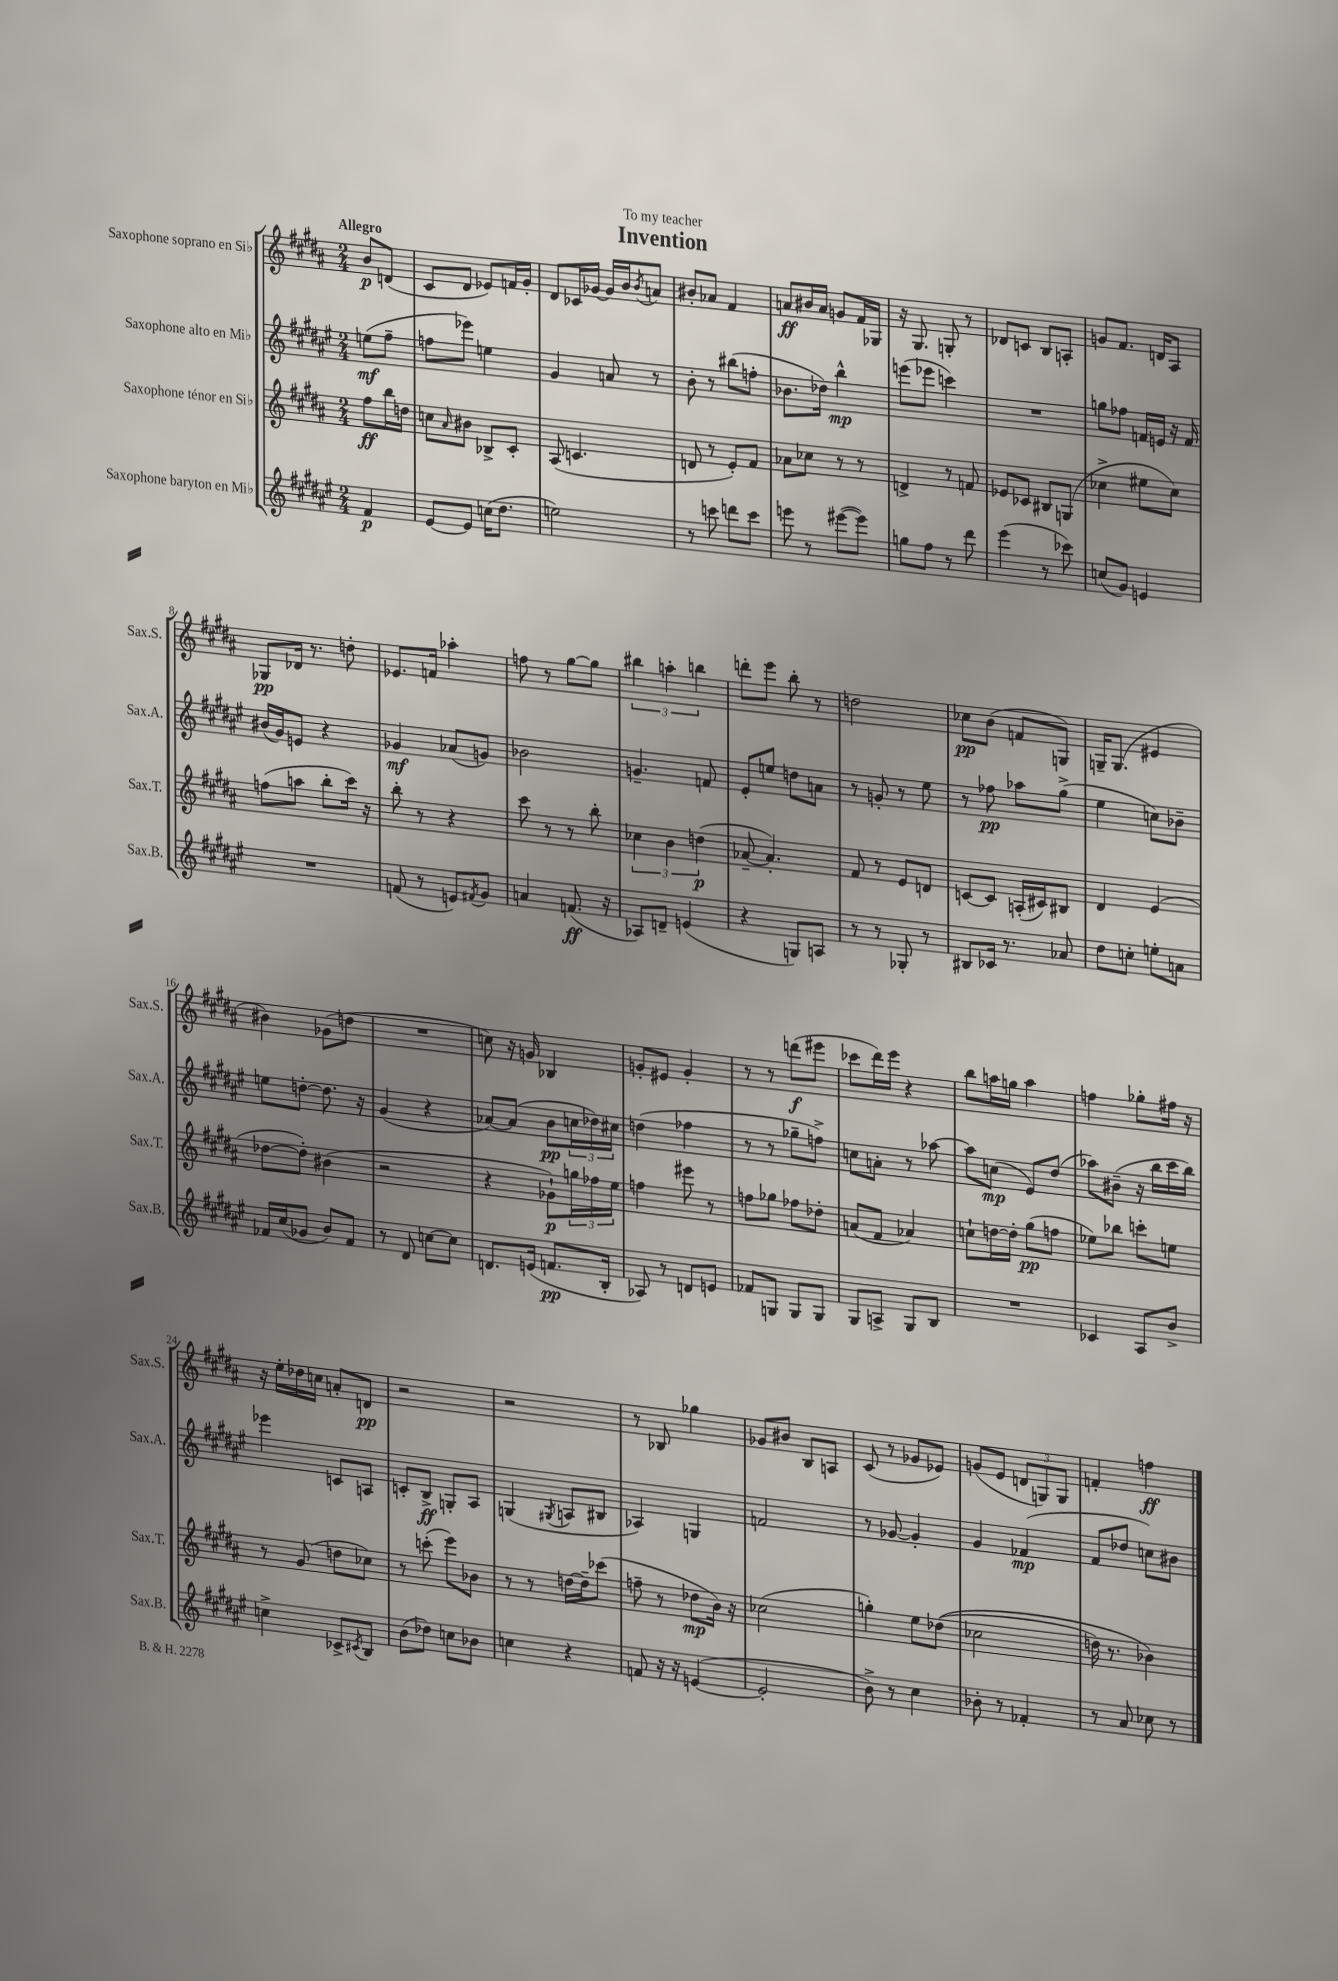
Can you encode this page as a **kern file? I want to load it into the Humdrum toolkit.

**kern	**dynam	**kern	**dynam	**kern	**dynam	**kern	**dynam
*part4	*part4	*part3	*part3	*part2	*part2	*part1	*part1
*staff4	*staff4	*staff3	*staff3	*staff2	*staff2	*staff1	*staff1
*I"Saxophone baryton en Mi♭	*	*I"Saxophone ténor en Si♭	*	*I"Saxophone alto en Mi♭	*	*I"Saxophone soprano en Si♭	*
*I'Sax.B.	*	*I'Sax.T.	*	*I'Sax.A.	*	*I'Sax.S.	*
*clefG2	*	*clefG2	*	*clefG2	*	*clefG2	*
*k[f#c#g#d#a#e#]	*	*k[f#c#g#d#a#]	*	*k[f#c#g#d#a#e#]	*	*k[f#c#g#d#a#]	*
*M2/4	*	*M2/4	*	*M2/4	*	*M2/4	*
=	=	=	=	=	=	=	=
!	!	!	!	!	!	!LO:TX:a:B:t=Allegro	!
4f#/	p	8ff#\L	ff	(8een\L	mf	8b/L	p
.	.	16bb\L	.	8ff#~\J	.	(8dn/J	.
.	.	16ddn\JJ	.	.	.	.	.
=1	=1	=1	=1	=1	=1	=1	=1
[8e#/L	.	8ccn\L	.	8ffn\L	.	8c#/L	.
.	.	16qqa#/	.	.	.	.	.
8e#/J]	.	8b#X\J	.	8eee-X\J)	.	8d#/J	.
(16ccn\KL	.	8B-X^/L	.	4een\	.	8e-X/L)	.
8.dd#\J	.	.	.	.	.	.	.
.	.	8c#'/J	.	.	.	16fn/L	.
.	.	.	.	.	.	16g#'/JJ	.
=2	=2	=2	=2	=2	=2	=2	=2
2een\)	.	(8A#/	.	4g#/	.	8d#/L	.
.	.	4.cn/	.	.	.	16c-X/L	.
.	.	.	.	.	.	[16g-X/JJ	.
.	.	.	.	8an/	.	16g-/LL]	.
.	.	.	.	.	.	16b/J	.
.	.	.	.	.	.	8qb/	.
.	.	.	.	8r	.	8an/J	.
=3	=3	=3	=3	=3	=3	=3	=3
8r	.	8dn/	.	8b'\	.	8b#X'/L	.
8cccn\	.	8r	.	8r	.	8a-X/J	.
8dddn\L	.	8e'/L)	.	(8bb#X\L	.	4f#/	.
8ccc\J	.	8f#/J	.	8ffn'\J	.	.	.
=4	=4	=4	=4	=4	=4	=4	=4
8eeen\	.	8a-X\L	.	8.b-X\L	.	8an/L	ff
8r	.	8cc-X\J	.	.	.	16b#X/L	.
.	.	.	.	16dd-X\Jk)	.	16a/JJ	.
([8eee#X\L	.	8r	.	4bb^^\	mp	8gn/L	.
8eee#\J])	.	8r	.	.	.	16f#/L	.
.	.	.	.	.	.	16G-X/JJ	.
=5	=5	=5	=5	=5	=5	=5	=5
8ggn\L	.	4dn^/	.	(8eeen\L	.	16r	.
.	.	.	.	.	.	8.G#/	.
8ff#\J	.	.	.	8eee-X\J	.	.	.
8r	.	8r	.	4cccn\)	.	8Gn'/	.
8ddd#\	.	8fn/	.	.	.	8r	.
=6	=6	=6	=6	=6	=6	=6	=6
(4eee#\	.	8e-X/L	.	2r	.	8d-X/L	.
.	.	8c-X/J	.	.	.	8cn/J	.
8r	.	8B#X/L	.	.	.	8B/L	.
8ccc-X\)	.	(8Gn/J	.	.	.	8An'/J	.
=7	=7	=7	=7	=7	=7	=7	=7
(8ccn/L	.	4cc-X^\	.	8ggn\L	.	8gn/L	.
8g#/J)	.	.	.	8ff-X\J	.	8.f#/J	.
4en/	.	8ee#X\L	.	16fn/LL	.	.	.
.	.	.	.	16en/JJ	.	16dn/KL	.
.	.	8cc-\J)	.	16r	.	8A#/J	.
.	.	.	.	16f/	.	.	.
!!LO:LB:g=z
=8	=8	=8	=8	=8	=8	=8	=8
2r	.	(8ffn\L	.	(16b#X/LL	.	8G-X/L	pp
.	.	.	.	16g#/J)	.	.	.
.	.	8aan\J	.	8en/J	.	16d-X/Jk	.
.	.	.	.	.	.	8.r	.
.	.	8bb'\L	.	4r	.	.	.
.	.	16ccc#\Jk)	.	.	.	8ddn'\	.
.	.	16r	.	.	.	.	.
=9	=9	=9	=9	=9	=9	=9	=9
(8fn/	.	8bb'\	.	4g-X/	mf	8.e-X/L	.
8r	.	8r	.	.	.	.	.
.	.	.	.	.	.	16fn/Jk	.
8en/L)	.	4r	.	(8a-X/L	.	4aa-X'\	.
8qf#X/	.	.	.	.	.	.	.
8g#/J	.	.	.	8gn/J)	.	.	.
=10	=10	=10	=10	=10	=10	=10	=10
4an/	.	8ccc#\	.	2b-X\	.	8ffn\	.
.	.	8r	.	.	.	8r	.
(8.fn/	ff	8r	.	.	.	[8gg#\L	.
.	.	8bb'\	.	.	.	8gg#\J]	.
16r	.	.	.	.	.	.	.
=11	=11	=11	=11	=11	=11	=11	=11
8A-X/L)	.	6cc-X\	.	4.gn~/	.	6bb#X\	.
8dn~/J	.	.	.	.	.	.	.
.	.	6b\	.	.	.	6aan'\	.
(4en/	.	.	.	.	.	.	.
.	.	(6ddn\	p	.	.	6bbn\	.
.	.	.	.	8fn/	.	.	.
=12	=12	=12	=12	=12	=12	=12	=12
4r	.	[8a-X~/	.	8e#'/L	.	8dddn'\L	.
.	.	4.a-'/])	.	8een/J	.	8eee\J	.
8Gn/L)	.	.	.	8ddn\L	.	8bb'\	.
8An/J	.	.	.	8an\J	.	8r	.
=13	=13	=13	=13	=13	=13	=13	=13
8r	.	8f#/	.	8r	.	2ddn\	.
8r	.	8r	.	8gn'/	.	.	.
8G-X'/	.	8e/L	.	8r	.	.	.
8r	.	8dn/J	.	8ee#\	.	.	.
=14	=14	=14	=14	=14	=14	=14	=14
8B#X/L	.	[8cn/L	.	8r	.	8cc-X\L	pp
16c-X/Jk	.	8c/J]	.	8ff-X\	pp	(8b\J	.
8.r	.	.	.	.	.	.	.
.	.	(16An'/LL	.	8aa-X\L	.	8fn/L	.
.	.	16c#X/J)	.	.	.	.	.
8a-X/	.	8B#X/J	.	(8gg#^\J	.	8Gn/J)	.
=15	=15	=15	=15	=15	=15	=15	=15
8dd#\L	.	4d#/	.	4ee#\	.	16Gn~/KL	.
.	.	.	.	.	.	(8.G/J	.
8ccn'\J	.	.	.	.	.	.	.
8een'\L	.	(4e/	.	8ccn\L)	.	4e#X/	.
8an\J	.	.	.	8b-X~\J	.	.	.
!!LO:LB:g=z
=16	=16	=16	=16	=16	=16	=16	=16
16f-X/LL	.	[8dd-X\L	.	8een\L	.	4b#X\)	.
(16cc#/J	.	.	.	.	.	.	.
8g-X/J	.	8dd-'\J])	.	[8ddn'\J	.	.	.
8b/L)	.	(4b#X\	.	8.dd\]	.	(8g-X\L	.
8f-/J	.	.	.	.	.	8ddn\J	.
.	.	.	.	16r	.	.	.
=17	=17	=17	=17	=17	=17	=17	=17
8r	.	2r	.	(4g#/	.	2r	.
8d#/	.	.	.	.	.	.	.
[8ccn\L	.	.	.	4r	.	.	.
8cc\J]	.	.	.	.	.	.	.
=18	=18	=18	=18	=18	=18	=18	=18
8.dn/L	.	4r	.	[8a-X/L)	.	8ccn\)	.
.	.	.	.	(8a-/J]	.	16r	.
(16en/Jk	.	.	.	.	.	16gn/	.
8.fn/L	pp	8g-X`\L)	p	8b\L	pp	4B-X/	.
.	.	24ggn\L	.	24ccn\L	.	.	.
.	.	24ff-X\	.	24dd-X\)	.	.	.
16B'/Jk	.	.	.	.	.	.	.
.	.	24ee\JJ	.	24cc#X\JJ	.	.	.
=19	=19	=19	=19	=19	=19	=19	=19
8A-X/)	.	4ffn\	.	(4ddn\	.	8gn'/L	.
8r	.	.	.	.	.	8e#X/J	.
8dn/L	.	8eee#X\	.	4ff-X\	.	4g'/	.
8en/J	.	8r	.	.	.	.	.
=20	=20	=20	=20	=20	=20	=20	=20
8f-X/L	.	8ffn\L	.	8r	.	8r	.
8Gn/J	.	8gg-X\J	.	8r	.	8r	.
8G/L	.	8ff-X\L	.	8gg-X~\L	.	(8dddn\L	f
8G/J	.	8dd-X'\J	.	8ffn^\J)	.	8eee#X\J	.
=21	=21	=21	=21	=21	=21	=21	=21
8G#/L	.	(8an/L	.	8ccn\L	.	8ccc-X\L	.
8An^/J	.	8f#/J	.	8an'\J	.	16ddd#\L)	.
.	.	.	.	.	.	16eee\JJ	.
8G#/L	.	4a-X/)	.	8r	.	4r	.
8B/J	.	.	.	[8aa-X\	.	.	.
=22	=22	=22	=22	=22	=22	=22	=22
2r	.	8ccn`\L	.	8aa-\L]	.	8bb\L	.
.	.	[16ddn\L	.	(8ccn\J	mp	16aan\L	.
.	.	16dd'\JJ]	.	.	.	16ggn\JJ	.
.	.	(8gg#\L	pp	8e#/L)	.	4aa\	.
.	.	8ffn\J	.	(8dd#/J	.	.	.
=23	=23	=23	=23	=23	=23	=23	=23
4c-X/	.	8ee-X\L)	.	8aa-X\L)	.	4ffn\	.
.	.	8bb-X\J	.	(8b#X~\J	.	.	.
8A#/L	.	8cccn'\L	.	16r	.	8gg-X'\L	.
.	.	.	.	16bb\LL	.	.	.
8b^/J	.	8een\J	.	16ccc#\	.	16ff#X\Jk	.
.	.	.	.	16bb\JJ)	.	16r	.
!!LO:LB:g=z
=24	=24	=24	=24	=24	=24	=24	=24
4ccn^\	.	8r	.	4eee-X\	.	16r	.
.	.	.	.	.	.	16ee'\LL	.
.	.	(8g#/	.	.	.	16dd-X\	.
.	.	.	.	.	.	16ccn\JJ	.
8c-X^/L	.	8ddn\L	.	8cn/L	.	8an'/L	.
8qc#X/	.	.	.	.	.	.	.
8B/J	.	8cc-X\J)	.	8An/J	.	8dn/J	pp
=25	=25	=25	=25	=25	=25	=25	=25
(8b\L	.	8r	.	8cn'/L	.	2r	.
8dd-X\J)	.	(8cccn'\	.	8B^/J	ff	.	.
8ccn\L	.	8eee\L)	.	8Gn'/L	.	.	.
8b-X\J	.	8b-X\J	.	8A#/J	.	.	.
=26	=26	=26	=26	=26	=26	=26	=26
4ccn\	.	8r	.	(4Gn/	.	2r	.
.	.	8r	.	.	.	.	.
.	.	.	.	8qG#X/	.	.	.
4r	.	[16ddn\LL	.	8An/L	.	.	.
.	.	16dd~\J]	.	.	.	.	.
.	.	(8ccc-X\J	.	8B#X/J	.	.	.
=27	=27	=27	=27	=27	=27	=27	=27
8fn/	.	8ffn~\	.	4A-X/)	.	8r	.
16r	.	8r	.	.	.	8B-X/	.
16r	.	.	.	.	.	.	.
([4en/	.	8dd-X\L	mp	4Gn/	.	4gg-X\	.
.	.	16b\Jk)	.	.	.	.	.
.	.	16r	.	.	.	.	.
=28	=28	=28	=28	=28	=28	=28	=28
2e'/]	.	(2cc-X\	.	2fn/	.	8g-X/L	.
.	.	.	.	.	.	8b#X/J	.
.	.	.	.	.	.	8B/L	.
.	.	.	.	.	.	8An/J	.
=29	=29	=29	=29	=29	=29	=29	=29
8b^\)	.	4ggn'\)	.	8r	.	(8c#/	.
8r	.	.	.	[8g-X/	.	8r	.
4cc#\	.	8ee\L	.	4g-'/]	.	8g-X/L	.
.	.	((8dd-X\J	.	.	.	8e-X/J)	.
=30	=30	=30	=30	=30	=30	=30	=30
8b-X'\	.	2cc-X\	.	4g#/	.	(8gn/L	.
8r	.	.	.	.	.	8e/J	.
4f-X'/	.	.	.	(4f-X/	mp	12dn/L	.
.	.	.	.	.	.	12Gn/)	.
.	.	.	.	.	.	12G/J	.
=31	=31	=31	=31	=31	=31	=31	=31
8r	.	16ddn\)	.	8f#/L	.	4fn'/	.
.	.	8.r	.	.	.	.	.
8a#/	.	.	.	8dd-X/J	.	.	.
8cc-X\	.	4b-X\)	.	8ccn\L)	.	4ffn\	ff
8r	.	.	.	8b#X\J	.	.	.
==	==	==	==	==	==	==	==
*-	*-	*-	*-	*-	*-	*-	*-
